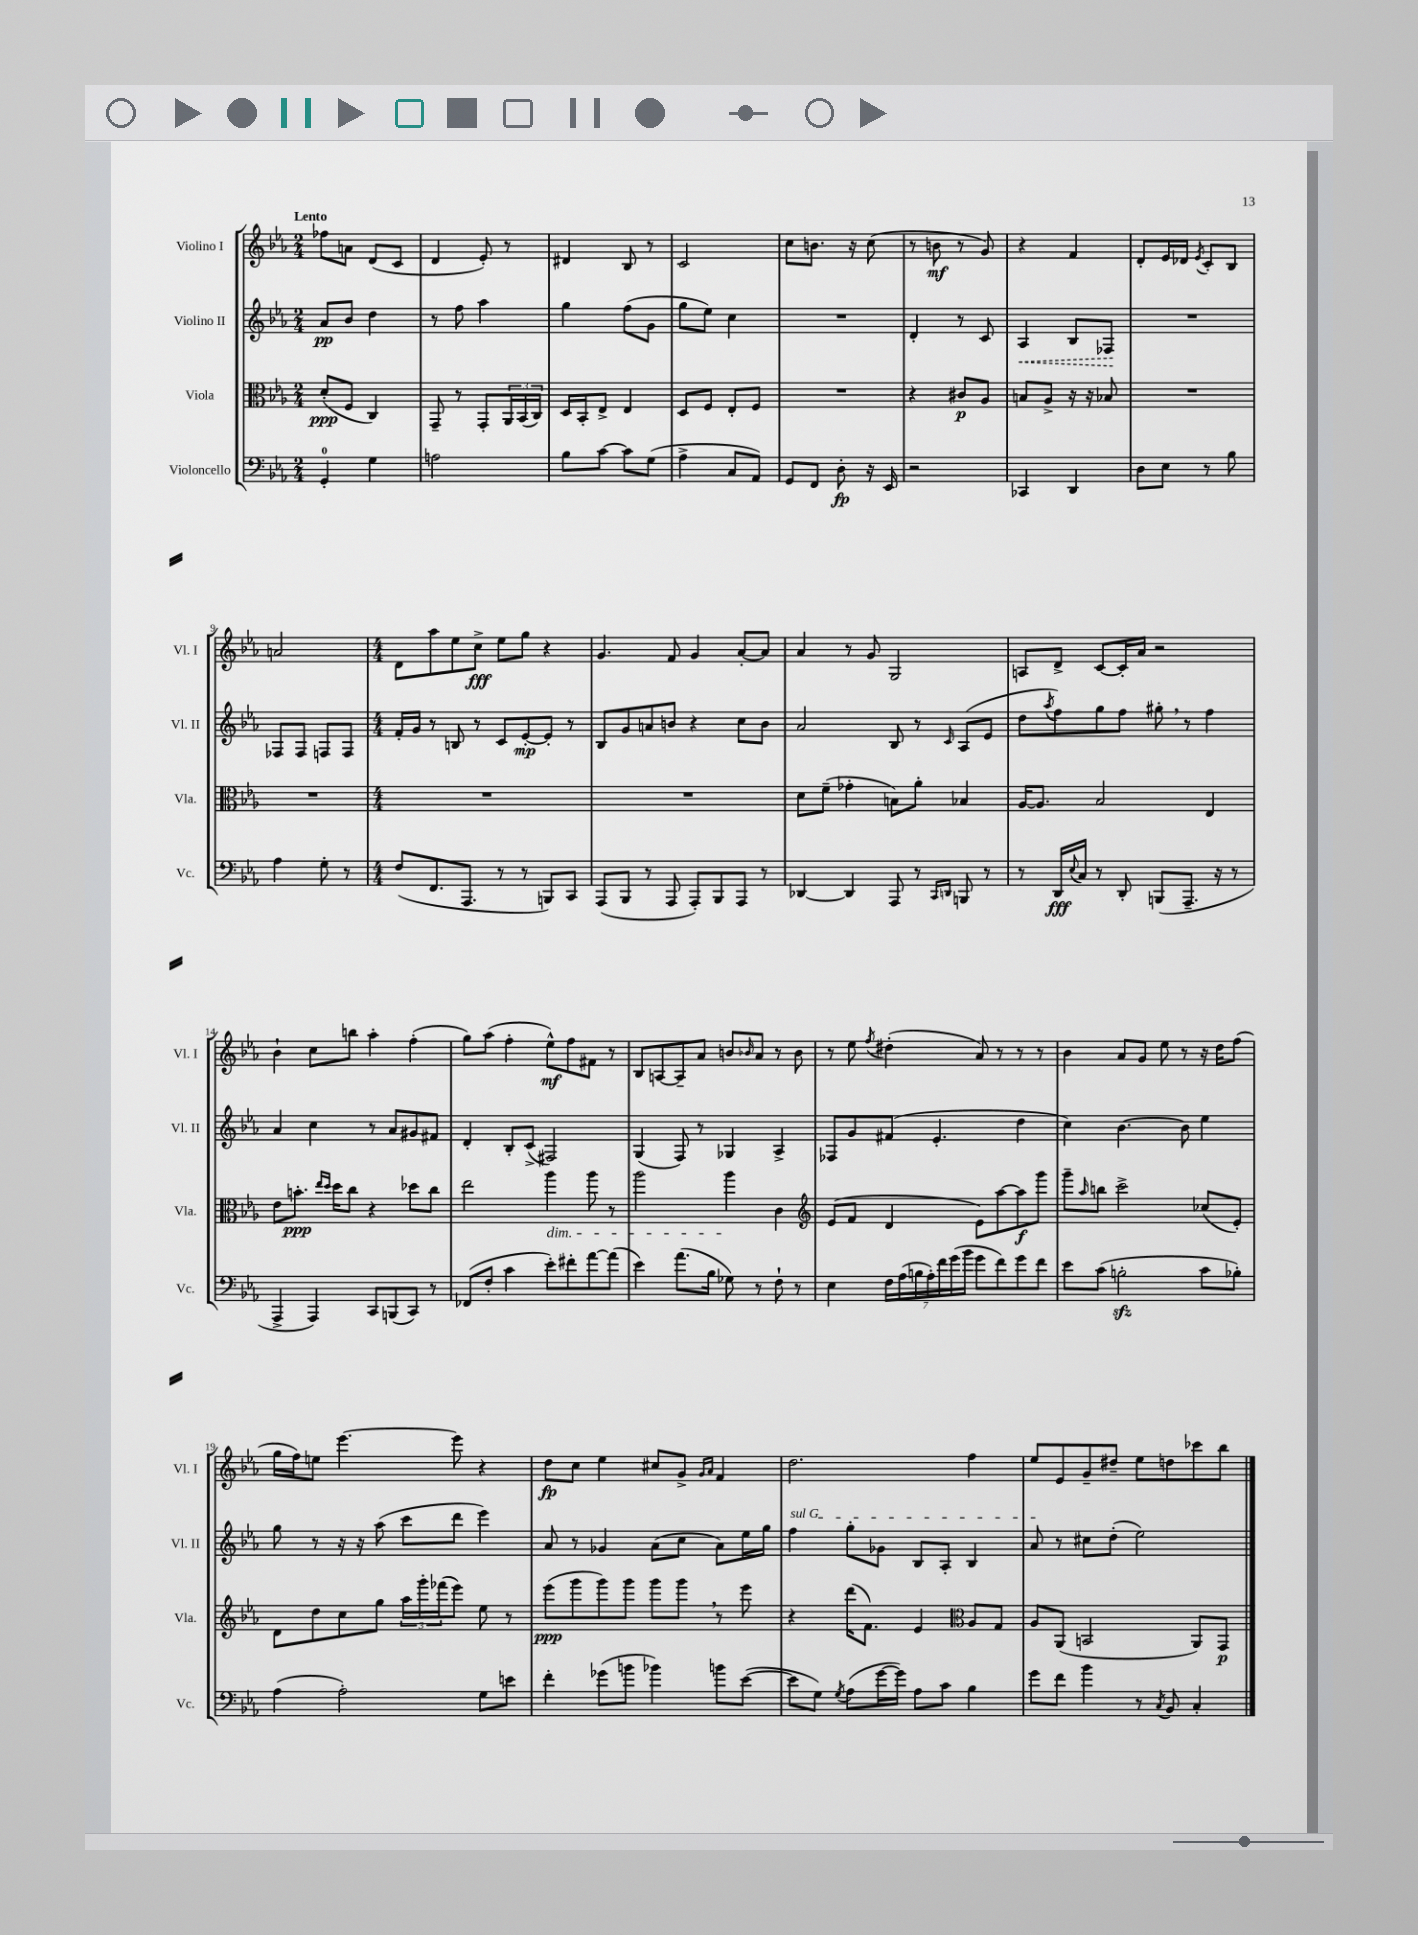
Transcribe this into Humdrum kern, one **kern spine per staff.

**kern	**kern	**kern	**kern
*staff4	*staff3	*staff2	*staff1
*clefF4	*clefC3	*clefG2	*clefG2
*k[b-e-a-]	*k[b-e-a-]	*k[b-e-a-]	*k[b-e-a-]
*M2/4	*M2/4	*M2/4	*M2/4
4GG'	(8d'	8a-	8ff-
.	8F	8b-	8a
4G	4C)	4dd	(8d
.	.	.	8c
=	=	=	=
2A	8GG~	8r	4d
.	8r	8ff	.
.	8GG'	4aa-	8e-')
.	24AA-	.	8r
.	(24BB-	.	.
.	24C)	.	.
=	=	=	=
8B-	16D	4gg	4d#
.	16BB-'	.	.
[8c	8E-^	.	.
8c]	4E-	(8ff	8B-
(8G	.	8g	8r
=	=	=	=
4A-^	8D	8gg	2c
.	8F	8ee-)	.
8C	8E-'	4cc	.
8AA-)	8F	.	.
=	=	=	=
8GG	2r	2r	8cc
8FF	.	.	8.b
8D'	.	.	.
.	.	.	16r
16r	.	.	(8cc
16EE-	.	.	.
=	=	=	=
2r	4r	4d'	8r
.	.	.	8b
.	8c#	8r	8r
.	8A-	8c	8g)
=	=	=	=
4CC-	8B	4A-	4r
.	8A-^	.	.
4DD	16r	8B-	4f
.	16r	.	.
.	8B-	8F-	.
=	=	=	=
8D	2r	2r	8d'
8E-	.	.	16e-
.	.	.	16d-
.	.	.	8qe-
8r	.	.	8c'
8B-	.	.	8B-
=	=	=	=
4A-	2r	8F-	2a
.	.	8F-	.
8G'	.	8F	.
8r	.	8F	.
=	=	=	=
*M4/4	*M4/4	*M4/4	*M4/4
(8F	1r	16f'	8d
.	.	16g	.
8.FF	.	8r	8aa-
.	.	8B	8ee-
8.AAA-	.	.	.
.	.	8r	8cc^
8r	.	8c	8ee-
8r	.	[8e-'	8gg
8BBB)	.	8e-']	4r
8CC	.	8r	.
=	=	=	=
(8AAA-	1r	8B-	4.g
8BBB-	.	8g	.
8r	.	8a	.
8AAA-	.	8b	8f
8AAA-')	.	4r	4g
8BBB-	.	.	.
8AAA-	.	8cc	[8a-'
8r	.	8b	8a-]
=	=	=	=
[4DD-	8d	2a-	4a-
.	(8f~	.	.
4DD-]	4g-'	.	8r
.	.	.	8g
8AAA-	8B)	8B-	2G
8r	8a-'	8r	.
16qqCC	.	.	.
16qqDD	.	16qqc	.
8BBB	4B-	(8A-	.
8r	.	8e-	.
=	=	=	=
8r	[16A-	8dd	8A
.	8.A-]	.	.
.	.	8qaa-	.
16DD	.	8ff)	8d^
8qqE-	.	.	.
16C	.	.	.
8r	2B-	8gg	[8c
8DD'	.	8ff	16c']
.	.	.	16a-
(8BBB	.	8gg#'	2r
8.AAA-~	.	8r	.
.	4E-	4ff	.
16r	.	.	.
8r	.	.	.
=	=	=	=
4AAA-^	8e-	4a-	4b-`
.	8.b'	.	.
4AAA-)	.	4cc	8cc
.	16qqee-	.	.
.	16qqdd	.	.
.	16dd	.	.
.	8cc	.	8bb
8CC	4r	8r	4aa-'
(8BBB	.	8a-	.
8CC)	8dd-	8g#	(4ff'
8r	8cc	8f#	.
=	=	=	=
(8FF-	2ee-	4d'	8gg)
8F'	.	.	(8aa-
4c	.	8B-'	4ff'
.	.	(8c^	.
8e-')	4aa-	2F#)	8ee-^^)
8f#'	.	.	8ff
[8a-	8aa-	.	8f#
(8a-]	8r	.	8r
=	=	=	=
4e-)	2aa-	(4G	8B-
.	.	.	[8A
(8.a-	.	8F)	8A~]
.	.	8r	8a-
16B-	.	.	.
8G-)	4aa-	4G-	8b
.	.	.	16qqb-
8r	.	.	8a-
8F`	4c	4A-^	8r
8r	.	.	8b-
=	=	=	=
*	*clefG2	*	*
4E-	(8e-	8F-	8r
.	8f	8g	8ee-
.	.	.	8qff
28F	4d	(8f#	(4dd#'
(28A-	.	.	.
28B	.	.	.
28A-')	.	.	.
.	.	4.e-'	.
28f	.	.	.
(28g	.	.	.
28b-	.	.	.
8g	8e-)	.	8a-)
8f)	[8aa-	.	8r
8g	8aa-]	4dd	8r
8f	8ggg	.	8r
=	=	=	=
8e-	8ggg~	4cc)	4b-
.	16qqaa-	.	.
(8c	8bb	.	.
2B'	2ccc^	[4.b-	8a-
.	.	.	8g
.	.	.	8ee-
.	.	8b-]	8r
8c	(8cc-	4ee-	16r
.	.	.	16dd
8B-')	8e-')	.	(8ff
=	=	=	=
(4A-	8d	8gg	16gg
.	.	.	16ff)
.	8dd	8r	8ee
2A-')	8cc	16r	[4.eee-
.	.	16r	.
.	8gg	(8aa-	.
.	24aa-	8ccc	.
.	24ggg'	.	.
.	(24fff-	.	.
.	8eee-)	8ddd	8eee-]
8G	8ee-	4eee-)	4r
8e	8r	.	.
=	=	=	=
4f'	(8eee-	8a-	8dd
.	8ggg	8r	8cc
(8g-	8ggg)	4g-	4ee-
8b	8ggg	.	.
4b-)	8ggg	(8a-	8cc#
.	8ggg	8cc	8g^
.	.	.	16qqg
.	.	.	16qqa-
8b	8r	8a-)	4f
([8e-	8eee-	16ee-	.
.	.	16gg	.
=	=	=	=
8e-]	4r	4ff	2.dd
8G)	.	.	.
8qG	.	.	.
(8A-	(16ddd	8gg'	.
.	8.f)	.	.
[16g	.	8g-	.
16g])	.	.	.
8A-	4e-	8B-	.
8c	.	8A-'	.
*	*clefC3	*	*
4B-	8A-	4B-	4ff
.	8G	.	.
=	=	=	=
8g	8A-	8a-	8ee-
8f	(8AA-	8r	8e-
4b-	2BB	8cc#	8g~
.	.	(8dd'	8dd#~
8r	.	2ee-)	8ee-
8qC	.	.	.
8BB-	.	.	8dd
4C'	8AA-)	.	8ccc-
.	8GG	.	8bb-
==	==	==	==
*-	*-	*-	*-
